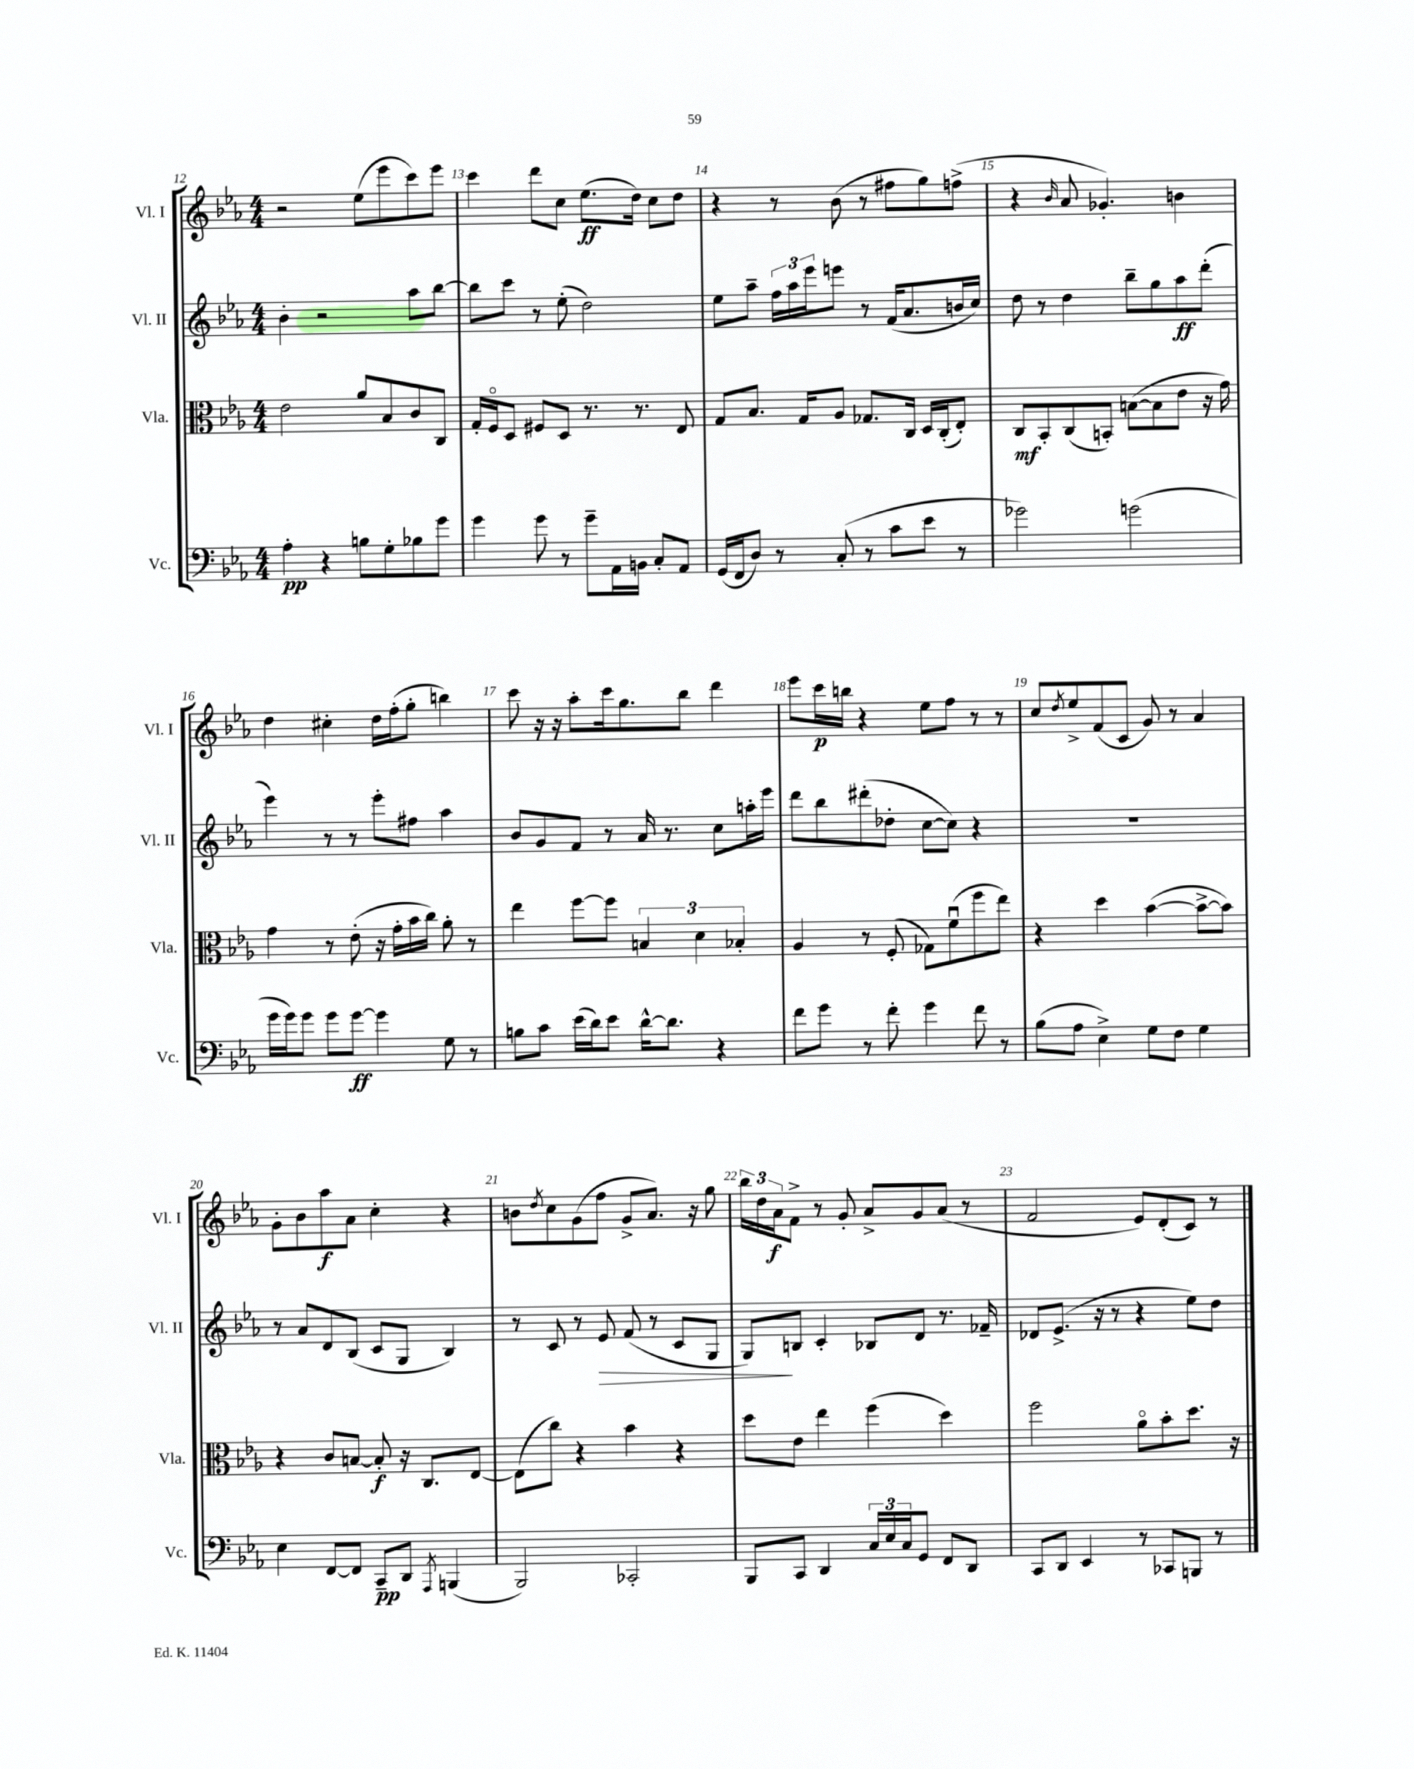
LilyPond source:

<<
\new StaffGroup <<
\new Staff = "s0" \with { instrumentName = "Vl. I" shortInstrumentName = "Vl. I" } {
    \clef treble \key ees \major \numericTimeSignature \time 4/4
    r2 ees''8( ees'''8 c'''8) ees'''8 |
    c'''4 d'''8 c''8 ees''8.\ff( d''16) c''8 d''8 |
    r4 r8 bes'8( r8 fis''8 g''8) f''8->( |
    r4 \grace { bes'16 } aes'8 ges'4.-.) b'4 |
    d''4 cis''4-. d''16 f''16-.( g''8-. b''4) |
    c'''8 r16 r16 aes''8-. c'''16 g''8. bes''8 d'''4 |
    ees'''8 c'''16\p b''16 r4 ees''8 f''8 r8 r8 |
    c''8 \acciaccatura { d''8 } ees''8-> f'8( c'8 g'8) r8 aes'4 |
    g'8-. bes'8 aes''8\f aes'8 c''4-. r4 |
    b'8 \acciaccatura { d''8 } c''8 g'8( f''8 g'8-> aes'8.) r16 g''8 |
    \tuplet 3/2 { bes''16 d''16 aes'16\f } f'8-> r8 g'8-. aes'8-> g'8 aes'8( r8 |
    f'2 ees'8) d'8-.( c'8) r8 \bar "|." |
}
\new Staff = "s1" \with { instrumentName = "Vl. II" shortInstrumentName = "Vl. II" } {
    \clef treble \key ees \major \numericTimeSignature \time 4/4
    bes'4-. r2 aes''8 bes''8~ |
    bes''8 c'''8 r8 ees''8-.( d''2) |
    ees''8 aes''8-- \tuplet 3/2 { f''16 aes''16 ees'''16 } e'''8 r8 f'16( aes'8. b'16 c''16) |
    d''8 r8 d''4 bes''8-- g''8 aes''8\ff d'''8-.( |
    ees'''4) r8 r8 ees'''8-. fis''8 aes''4 |
    bes'8 g'8 f'8 r8 aes'16 r8. c''8 a''16-. ees'''16 |
    d'''8 bes''8 dis'''8-.( des''8-. c''8~ c''8) r4 |
    R1 |
    r8 aes'8 d'8 bes8( c'8 g8 bes4) |
    r8 c'8 r8 ees'8\> f'8( r8 c'8 g8 |
    g8\!) b8 c'4-. bes8 d'8 r8. fes'16-- |
    des'8 ees'8.->( r16 r8 r4 ees''8) d''8 \bar "|." |
}
\new Staff = "s2" \with { instrumentName = "Vla." shortInstrumentName = "Vla." } {
    \clef alto \key ees \major \numericTimeSignature \time 4/4
    ees'2 aes'8 bes8 c'8 c8 |
    g16-. f16\flageolet d8 fis8 d8 r8. r8. ees8 |
    g8 bes8. g16 aes8 ges8. c16 d16 c16-.( ees8-.) |
    c8\mf bes,8-. c8( b,8-.) b8~( b8 ees'8 r16 g'16) |
    g'4 r8 ees'8-.( r16 g'16-. bes'16 c''16) aes'8-. r8 |
    ees''4 f''8~ f''8 \tuplet 3/2 { b4 d'4 bes4-. } |
    aes4 r8 f8-.( ges8) f'8\downbow( f''8 ees''8) |
    r4 d''4 bes'4~( bes'8~-> bes'8) |
    r4 c'8 b8~ b8-.\f r16 c8. ees8~ |
    ees8( c''8) r4 bes'4 r4 |
    d''8 ees'8 ees''4 f''4( d''4) |
    f''2 aes'8\flageolet bes'8-. d''8. r16 \bar "|." |
}
\new Staff = "s3" \with { instrumentName = "Vc." shortInstrumentName = "Vc." } {
    \clef bass \key ees \major \numericTimeSignature \time 4/4
    aes4-.\pp r4 b8 g8-. bes8 g'8 |
    g'4 g'8 r8 g'8-- aes,16 b,16 c8-. aes,8 |
    g,16( f,16 d8) r8 c8-.( r8 c'8 ees'8 r8 |
    ges'2) g'2( |
    g'16 g'16) g'8 g'8 g'8~\ff g'4 g8 r8 |
    b8 c'8 ees'16( d'16) ees'8 d'16~-^ d'8. r4 |
    f'8 g'8 r8 f'8-. g'4 f'8 r8 |
    bes8( aes8 ees4->) g8 f8 g4 |
    ees4 f,8~ f,8 c,8--\pp d,8 \acciaccatura { aes,,8 } b,,4( |
    bes,,2) ces,2-. |
    bes,,8 c,8 d,4 \tuplet 3/2 { c16 ees16 c16 } g,8 f,8 d,8 |
    c,8 d,8 ees,4 r8 ces,8 b,,8 r8 \bar "|." |
}
>>
>>
\layout { \context { \Score currentBarNumber = #12 \override BarNumber.break-visibility = ##(#f #t #t) barNumberVisibility = #all-bar-numbers-visible } }
